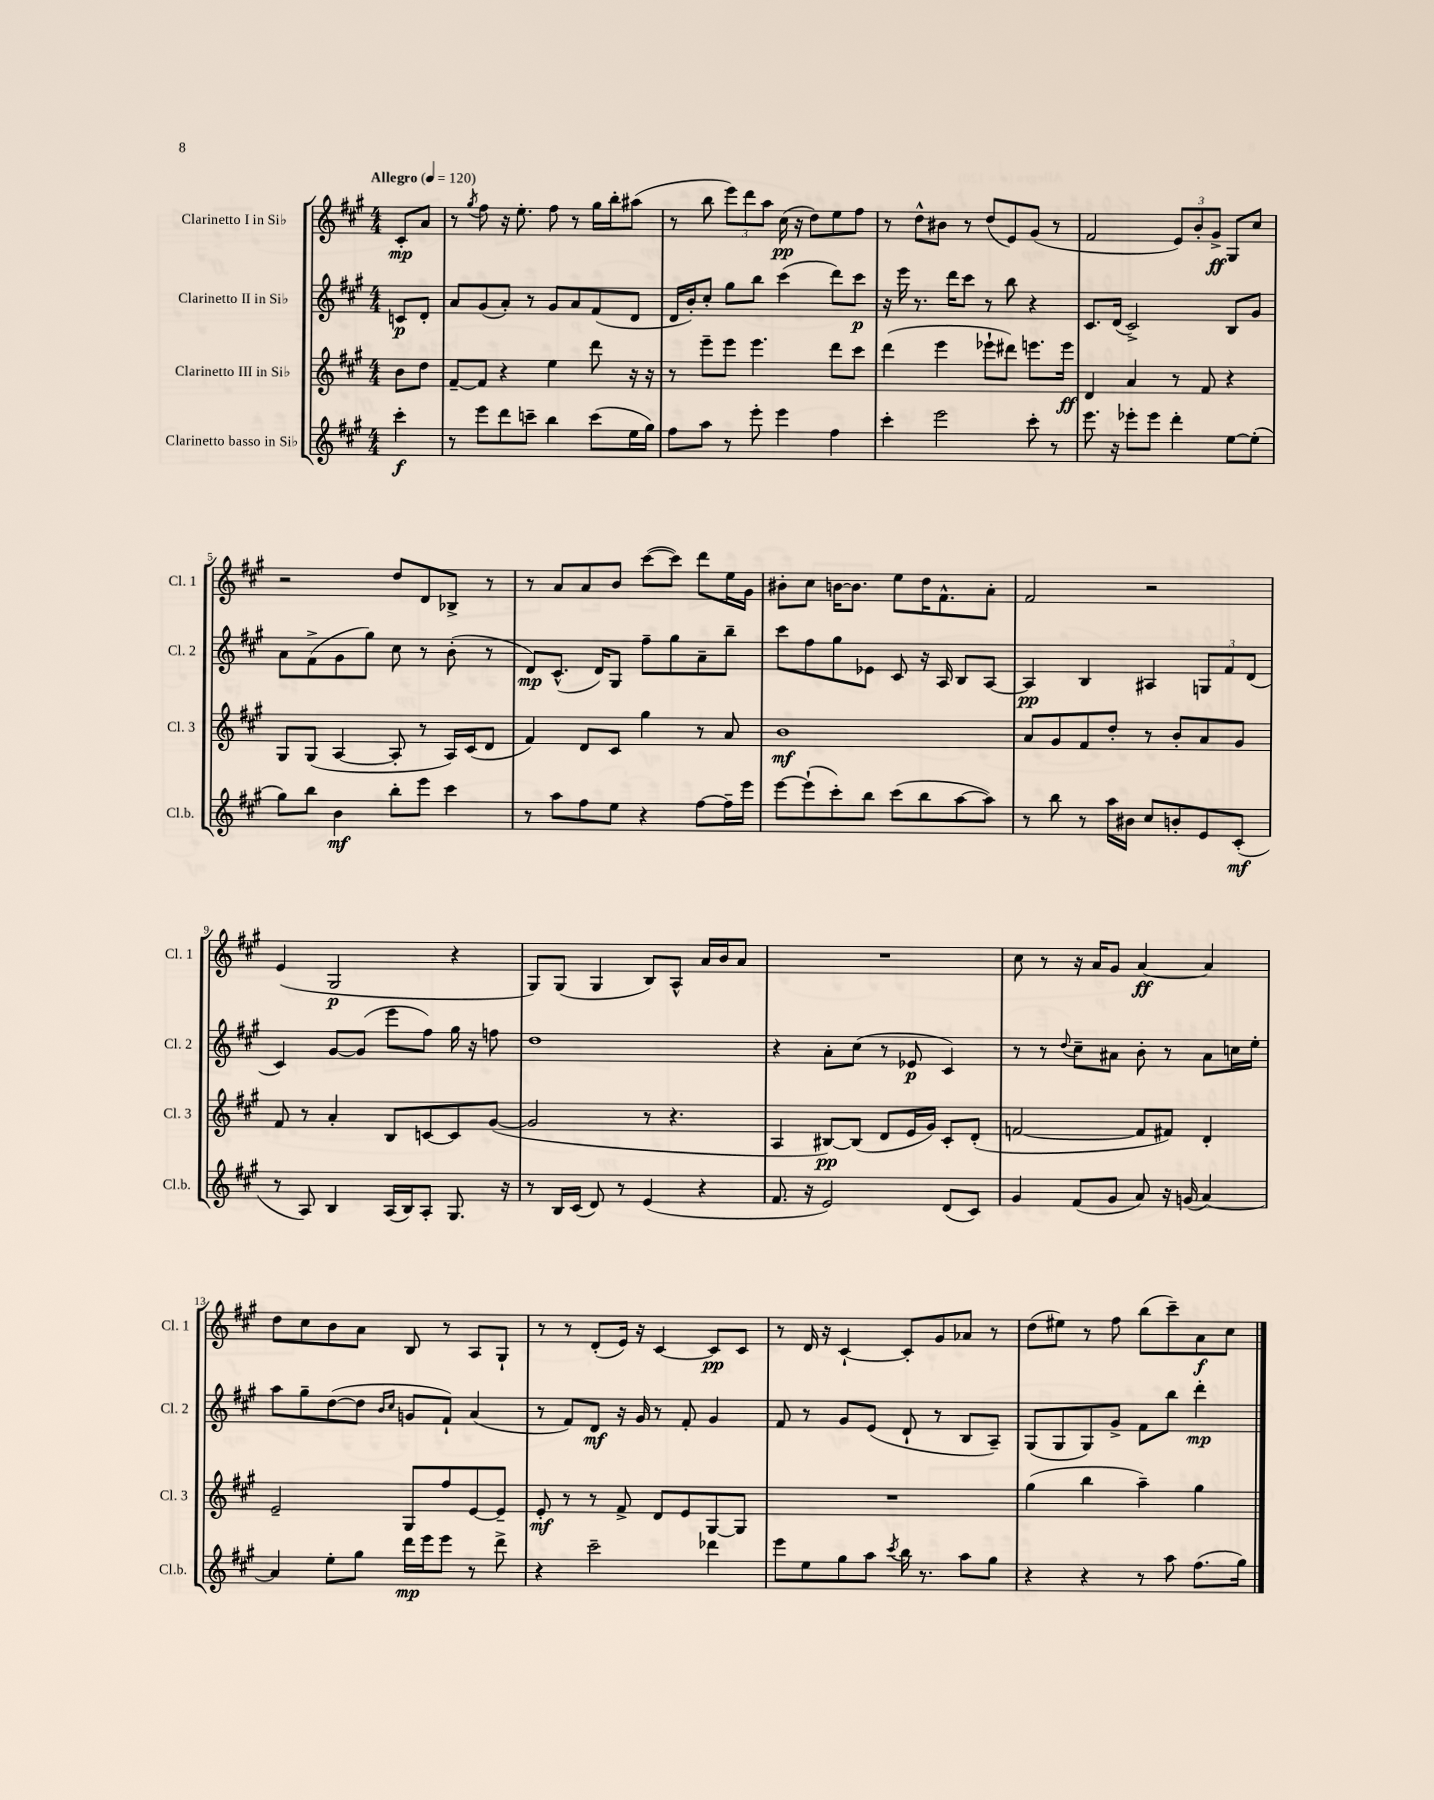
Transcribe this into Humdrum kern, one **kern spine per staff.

**kern	**kern	**kern	**kern
*staff4	*staff3	*staff2	*staff1
*clefG2	*clefG2	*clefG2	*clefG2
*k[f#c#g#]	*k[f#c#g#]	*k[f#c#g#]	*k[f#c#g#]
*M4/4	*M4/4	*M4/4	*M4/4
*MM120	*MM120	*MM120	*MM120
4ccc#'\	8b\L	8c/L	8c#'/L
.	8dd\J	8d'/J	8a/J
=	=	=	=
8r	[8f#~/L	8a/L	8r
.	.	.	8qgg#/
8eee\L	8f#/]J	(8g#/	8ff#\
8ddd\	4r	8a'/J)	16r
.	.	.	8.ee'\
8ccc~\J	.	8r	.
4bb\	4ee\	8g#/L	8ff#\
.	.	8a/	8r
(8ccc\L	8ddd\	(8f#/	16gg#\LL
.	.	.	16bb'\J
16ee\L	16r	8d/J	(8aa#\J
16gg#\JJ)	16r	.	.
=	=	=	=
8ff#\L	8r	16d/LL	8r
.	.	16b'/J)	.
8aa\J	8eee~\L	8cc#'/J	8bb\
8r	8eee\J	8gg#\L	12eee\L)
.	.	.	12ddd\
8eee'\	4.eee\	8bb\J	.
.	.	.	12aa\J
4eee\	.	(4ccc#\	(16cc#\
.	.	.	16r
.	.	.	8dd\L)
4ff#\	8ddd\L	8ddd\L)	8ee\
.	8ccc#\J	8ccc#\J	8ff#\J
=	=	=	=
4ccc#'\	(4ddd\	16r	8r
.	.	16eee\	.
.	.	8.r	8dd^^\L
2eee\	4eee\	.	8b#\J
.	.	16ddd\LK	.
.	.	8ccc#\J	8r
.	8eee-`\L	8r	(8dd/L
.	8ddd#\J)	8bb\	8e/)
8ccc#'\	8.eee\L	4r	(8g#/J
8r	.	.	8r
.	16eee\Jk	.	.
=	=	=	=
8.eee\	4d/	8.c#/L	2f#/
16r	.	(16d/Jk	.
8eee-'\L	4a/	2c#^/)	.
8eee-\J	.	.	.
4ddd'\	8r	.	12e/L)
.	.	.	12b'/
.	8f#/	.	.
.	.	.	12g#^/J
[8ee\L	4r	8B/L	8G#/L
(8ee'\]J	.	8g#/J	8cc#/J
=	=	=	=
8gg#\L)	8G#/L	8a\L	2r
8bb\J	(8G#/J	(8f#^\	.
4b\	[4A/	8g#\	.
.	.	8gg#\J)	.
8bb'\L	8A'/]	8cc#\	8dd/L
8eee\J	8r	8r	8d/
4ccc#\	16A/LL)	(8b'\	8B-^/J
.	(16c#/J	.	.
.	8d/J	8r	8r
=	=	=	=
8r	4f#/)	8d/L)	8r
8aa\L	.	(8.c#^^/J	8a/L
8ff#\	8d/L	.	8a/
.	.	16d/LK)	.
8ee\J	8c#/J	8G#/J	8b/J
4r	4gg#\	8ff#~\L	([8ccc#\L
.	.	8gg#\	8ccc#\]J)
[8ff#\L	8r	8a~\	8ddd\L
16ff#~\]L	8a/	8bb~\J	16ee\L
16eee\JJ	.	.	16g#\JJ
=	=	=	=
[8eee\L	1b	8ccc#\L	8b#'\L
(8eee`\]	.	8ff#\	8cc#\J
8ccc#'\)	.	8gg#\	[16b\LK
.	.	.	8.b\]J
8bb\J	.	8e-\J	.
(8ccc#\L	.	8c#/	8ee\L
8bb\	.	16r	16dd\K
.	.	16A/	8.f#^^\
[8aa\	.	8B/L	.
8aa\]J)	.	[8A/J	8a'\J
=	=	=	=
8r	8a/L	4A/]	2f#/
8bb\	8g#/	.	.
8r	8f#/	4B/	.
16aa\LL	8dd'/J	.	.
16b#\JJ	.	.	.
8cc#/L	8r	4A#/	2r
8b'/	8b'/L	.	.
8e/	8a/	12G/L	.
.	.	12f#/	.
(8c#'/J	8g#/J	.	.
.	.	(12d/J	.
=	=	=	=
8r	8f#/	4c#/)	(4e/
8A/)	8r	.	.
4B/	4a'/	[8g#/L	2G#/
.	.	(8g#/]J	.
(16A/LL	8B/L	8eee\L	.
16B/J)	.	.	.
8A'/J	[8c/	8ff#\J)	.
8.G#/	8c/]	16gg#\	4r
.	.	16r	.
.	([8g#/J	8ff\	.
16r	.	.	.
=	=	=	=
8r	2g#/]	1dd	8G#/L)
16B/LL	.	.	(8G#/J
(16c#/JJ	.	.	.
8d/)	.	.	4G#/
8r	.	.	.
(4e/	8r	.	8B/L)
.	4.r	.	8A^^/J
4r	.	.	16a/LL
.	.	.	16b/J
.	.	.	8a/J
=	=	=	=
8.f#/	4A/	4r	1r
16r	.	.	.
2e/)	[8B#/L)	8a'\L	.
.	(8B#/]J	(8cc#\J	.
.	8d/L	8r	.
.	16e/L	8e-/	.
.	16g#/JJ)	.	.
(8d/L	8c#'/L	4c#/)	.
8c#/J)	(8d'/J	.	.
=	=	=	=
4g#/	[2f/	8r	8cc#\
.	.	8r	8r
.	.	8qqdd/	.
(8f#/L	.	8cc#~\L	16r
.	.	.	16a/LK
8g#/J	.	8a#\J	8g#/J
8a/)	8f/]L	8b'\	[4a/
16r	8f#/J)	8r	.
(16g/	.	.	.
[4a/)	4d'/	8a#\L	4a/]
.	.	16cc\L	.
.	.	16ee'\JJ	.
=	=	=	=
4a/]	2e~/	8aa\L	8dd\L
.	.	8gg#~\	8cc#\
8ee'\L	.	([8dd\	8b\
8gg#\J	.	8dd\]J	8a\J
.	.	16qqb/LL	.
.	.	16qqcc#/JJ	.
16ddd\LL	8G#/L	8g/L	8B/
16eee\J	.	.	.
8eee\J	8ff#/	8f#`/J)	8r
8r	[8e/	(4a/	8A/L
8ddd^\	8e~/]J	.	8G#`/J
=	=	=	=
4r	8e'/	8r	8r
.	8r	8f#/L)	8r
2ccc#~\	8r	8d/J	(8d'/L
.	8f#^/	16r	16e/Jk)
.	.	16g#/	16r
.	8d/L	8r	[4c#/
.	8e/	8f#'/	.
4ddd-\	[8G#/	4g#/	8c#/]L
.	8G#/]J	.	8c#/J
=	=	=	=
8eee\L	1r	8f#/	8r
8ee\	.	8r	16d/
.	.	.	16r
8gg#\	.	8g#/L	[4c#`/
8aa\J	.	(8e/J	.
8qccc#/	.	.	.
16bb\	.	8d`/	8c#'/]L
8.r	.	.	.
.	.	8r	8g#/
8aa\L	.	8B/L	8a-/J
8gg#\J	.	8A~/J)	8r
=	=	=	=
4r	(4gg#\	(8G#/L	(8dd\L
.	.	8G#/	8ee#\J)
4r	4bb\	8G#/)	8r
.	.	8g#^/J	8ff#\
8r	4aa~\)	8f#\L	(8bb\L
8aa\	.	8bb\J	8ccc#~\)
(8.ff#\L	4gg#\	4ddd'\	8a\
.	.	.	8cc#\J
16gg#\Jk)	.	.	.
==	==	==	==
*-	*-	*-	*-
